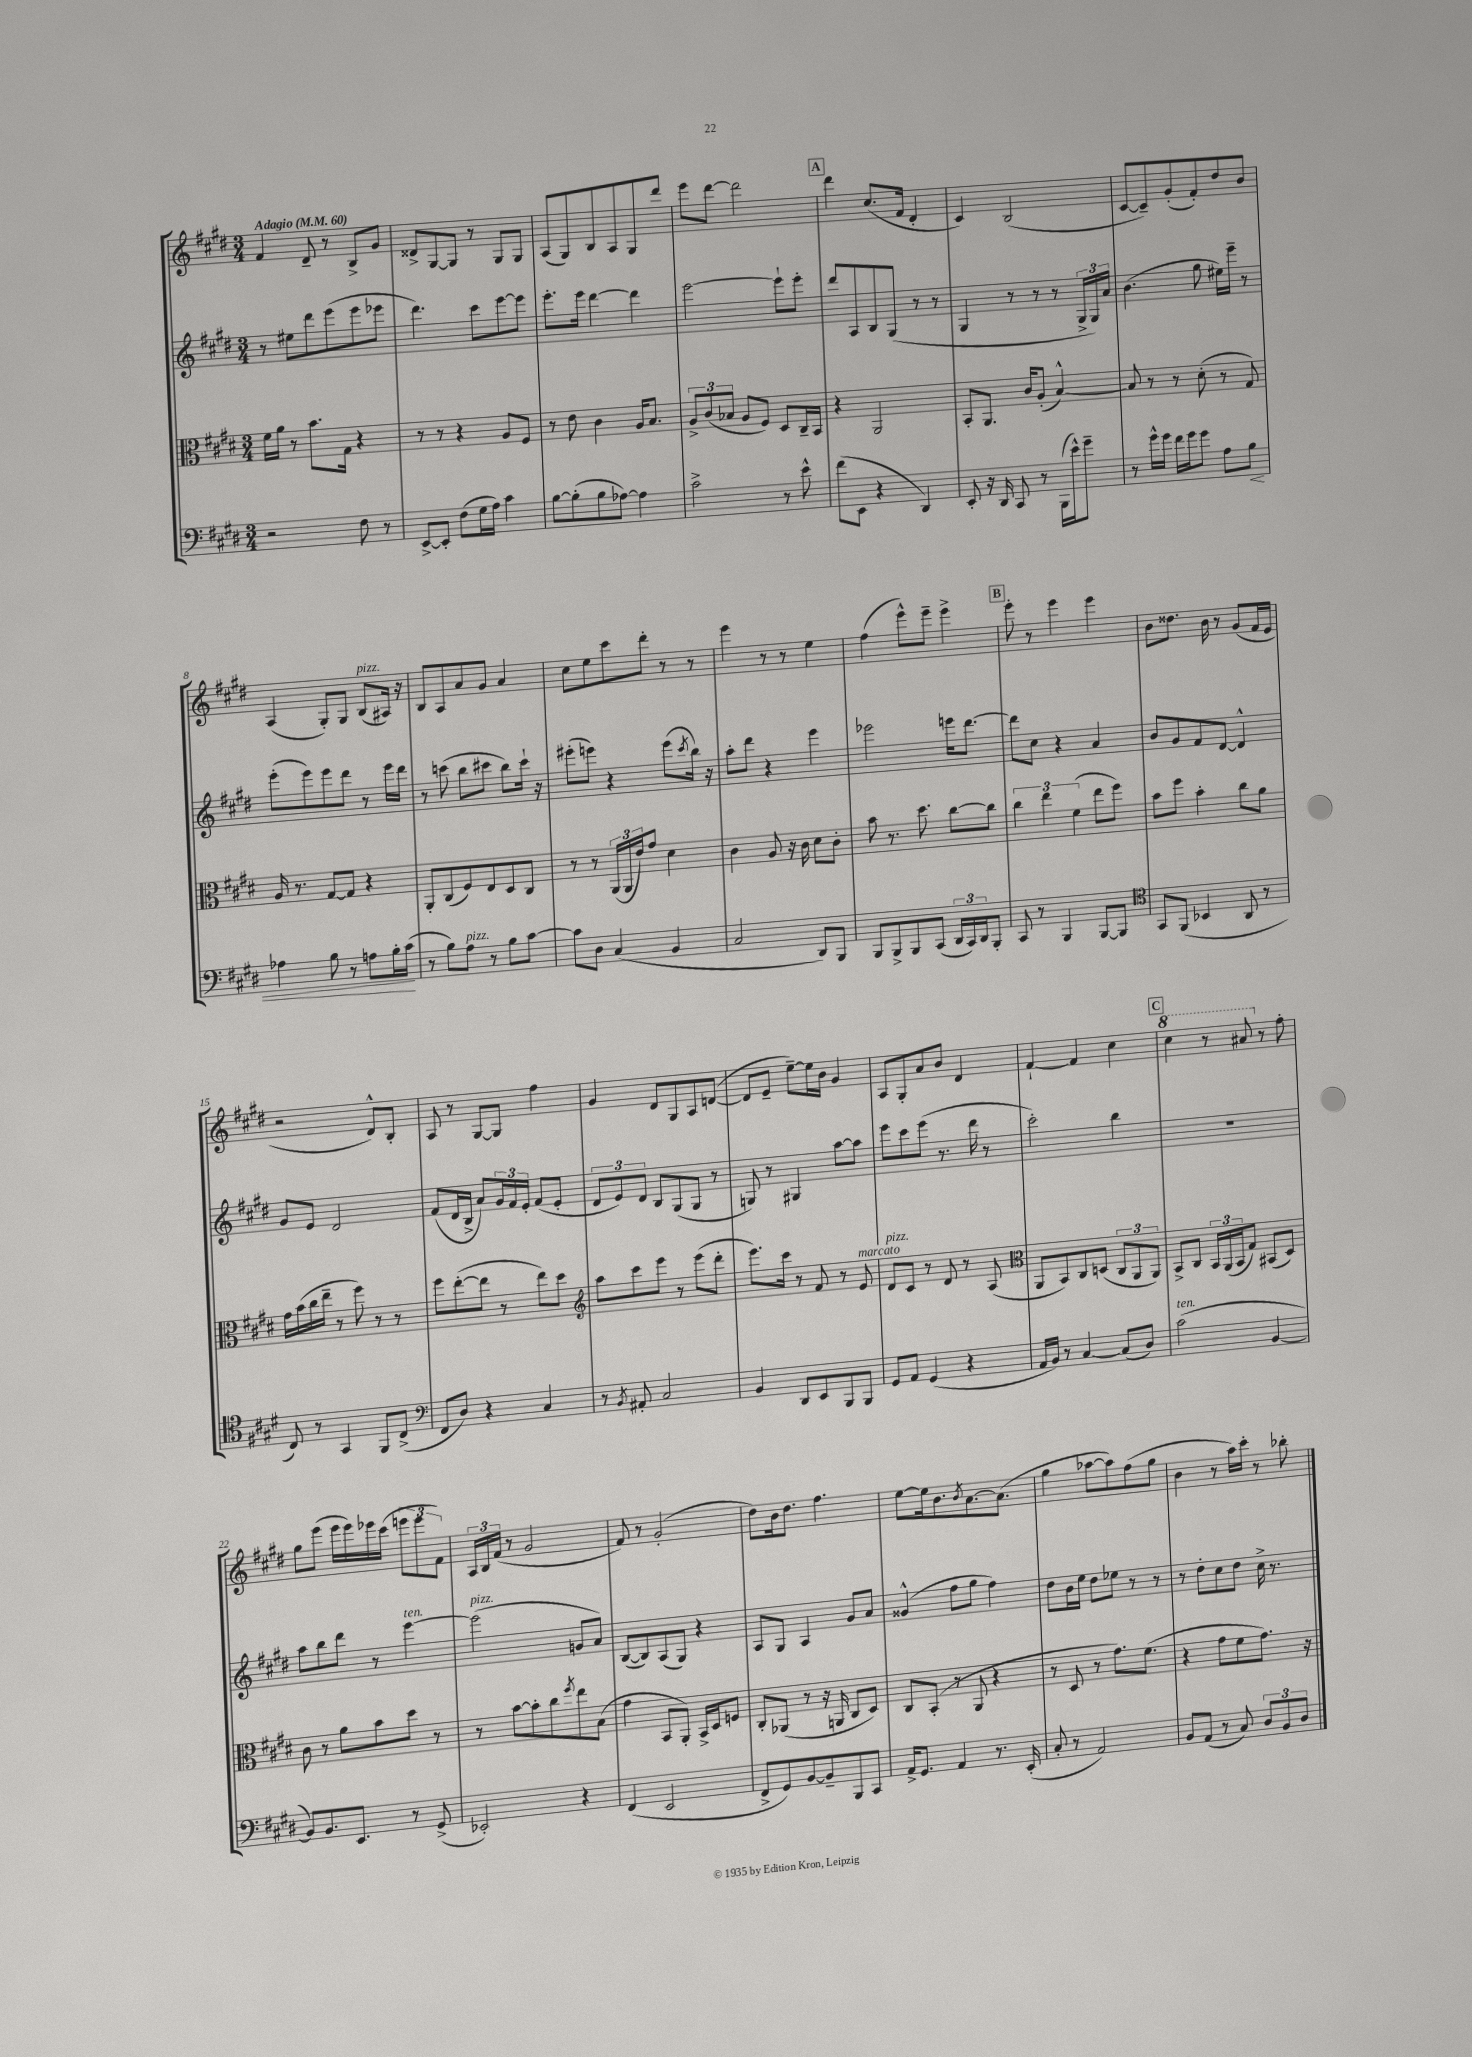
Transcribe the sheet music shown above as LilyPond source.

<<
\new StaffGroup <<
\new Staff = "s0" {
    \clef treble \key e \major \numericTimeSignature \time 3/4 \tempo "Adagio" 4 = 60
    fis'4 dis'8-- r8 b8-> gis'8 |
    disis'8-> gis8~ gis8 r8 gis8 gis8 |
    a8( gis8) b8 a8 gis8 dis'''8 |
    e'''8 dis'''8~ dis'''2 |
    \mark \markup { \box "A" } dis'''4 cis''8.( fis'16 dis'4-. |
    cis'4) b2( |
    cis'8~ cis'8--) gis'8-.( fis'8-.) dis''8 b'8 |
    a4( gis8-.) gis8 b8^\markup { \italic "pizz." }( ais16) r16 |
    b8 a8 a'8 gis'8 a'4 |
    cis''8 e''8 cis'''8 dis'''8-. r8 r8 |
    e'''4 r8 r8 e''4 |
    fis''4( e'''8-^) e'''8-- e'''4-> |
    \mark \markup { \box "B" } e'''8-. r8 e'''4 e'''4 |
    b'8 disis''8. b'16 r8 gis'8( fis'16 e'16 |
    r2 dis'8-^) b8-. |
    a8 r8 gis8~ gis8 fis''4 |
    gis'4 dis'8 gis8 a8 d'8~( |
    d'8 e'8-- e''8~--) e''16 b'16 gis'4 |
    a8 gis8-. a'8 b'8 dis'4 |
    fis'4~-! fis'4 cis''4 |
    \mark \markup { \box "C" } \ottava #1 cis'''4 r8 ais''8 \ottava #0 r8 fis''8-. |
    gis''8 e'''8( e'''16 e'''16) ees'''16 cis'''16( \tuplet 3/2 { e'''8 e'''8 fis'8) } |
    \tuplet 3/2 { a16 b16 fis'16( } r8 gis'2 |
    fis'8) r8 gis'2-.( |
    dis''8) b'16 dis''8. fis''4. |
    e''8~ e''16 b'8. \acciaccatura { b'8 } a'8.~ a'8.( |
    gis''4 aes''8~ aes''8) fis''8( gis''8 |
    b'4 r8 a''16) cis'''16-. r8 bes''8-. \bar "|." |
}
\new Staff = "s1" {
    \clef treble \key e \major \numericTimeSignature \time 3/4
    r8 eis''8 dis'''8 e'''8( e'''8 ees'''8 |
    dis'''4.) cis'''8 e'''8~ e'''8 |
    e'''8.-. e'''16 dis'''4~ dis'''4 |
    e'''2~ e'''8-! e'''8-. |
    \mark \markup { \box "A" } dis'''8 a8 b8 gis8( r8 r8 |
    gis4 r8 r8 r8 \tuplet 3/2 { gis16-> gis16) a'16 } |
    b'4.( gis''8 eis''16) e'''16-- r8 |
    e'''8-.( e'''8) e'''8 dis'''8 r8 e'''16 dis'''16 |
    r8 c'''8( b''8 cis'''8 b''8) cis'''16-! r16 |
    eis'''8-.( e'''8) r4 e'''8( \acciaccatura { cis'''8 } b''16) r16 |
    a''8-. dis'''8 r4 e'''4 |
    ees'''2 e'''16 dis'''8.~ |
    \mark \markup { \box "B" } dis'''8 cis''8 r4 a'4 |
    b'8 gis'8 fis'8 dis'8~ dis'4-^ |
    gis'8 e'8 dis'2 |
    fis'8( dis'16 b16-> a'8) \tuplet 3/2 { gis'16 fis'16 e'16-. } fis'8( e'8-. |
    \tuplet 3/2 { dis'8 e'8) dis'8 } b8 gis8( gis8 r8 |
    g8) r8 gis4 a''8~ a''8 |
    e'''8 cis'''8 e'''8( r8. dis'''16 r8 |
    cis'''2-.) b''4 |
    \mark \markup { \box "C" } R2. |
    a''8 b''8 dis'''8 r8 e'''4~^\markup { \italic "ten." } |
    e'''2^\markup { \italic "pizz." }( g'8 a'8) |
    b8~( b8) a8( gis8) r4 |
    a8 gis8 a4 gis'8 a'8 |
    gisis'4-^( fis''8 gis''8 fis''4) |
    dis''8 b'16 e''16 dis''8 ees''8 r8 r8 |
    r8 dis''8-. cis''8 dis''8 cis''16-> r8. \bar "|." |
}
\new Staff = "s2" {
    \clef alto \key e \major \numericTimeSignature \time 3/4
    fis'16 a'16 r8 b'8. gis16 r4 |
    r8 r8 r4 a8 fis8 |
    r8 e'8 cis'4 a16 b8. |
    \tuplet 3/2 { a8-> cis'8( bes8 } a8 fis8) dis8 cis16-- b,16 |
    \mark \markup { \box "A" } r4 a,2 |
    b,8-. a,8. cis'16 a8-.( b4~-^) |
    b8 r8 r8 dis'8-.( r8 gis8) |
    a16 r8. gis8~ gis8 r4 |
    a,8-. cis8( fis8) e8 dis8 cis8 |
    r8 r8 \tuplet 3/2 { a,16( a,16 e'16) } gis'8 dis'4 |
    cis'4 a8 r16 cis'16 dis'8 cis'8-. |
    b'8 r8. dis''8. cis''8~ cis''8 |
    \mark \markup { \box "B" } \tuplet 3/2 { cis''4 e''4 fis'4( } e''8 fis''8) |
    b'8 fis''8 b'4-. cis''8 a'8 |
    gis'16 b'16( cis''16 e''16-- r8 fis''8) r8 r8 |
    fis''8 e''8~-.( e''8 r8 e''8) dis''8 |
    \clef treble a''8 cis'''8 e'''8 r8 e'''8( dis'''8-. |
    e'''8.) cis'''16 r8 fis'8 r8 e'8^\markup { \italic "marcato" } |
    dis'8^\markup { \italic "pizz." } cis'8 r8 dis'8 r8 a8( |
    \clef alto a,8 b,8) cis8 d8( \tuplet 3/2 { cis8 a,8 a,8) } |
    \mark \markup { \box "C" } b,8-> cis8 \tuplet 3/2 { b,16 a,16( b,16 } gis8) bis,8( dis8) |
    cis'8 r8 a'8 b'8 dis''8 r8 |
    r8 b'8~ b'8-. cis''8 \acciaccatura { fis''8 } e''8 b8( |
    gis'4 b,8 a,8-.) b,16-> dis16 f8 |
    cis8-. aes,8( r8 r16 a,16 cis8 dis8) |
    cis8 b,8-.( r8 a,8 r4 |
    r8 dis8 r8 gis'8.) fis'8.( |
    r4 gis'8 fis'8 gis'8.) r16 \bar "|." |
}
\new Staff = "s3" {
    \clef bass \key e \major \numericTimeSignature \time 3/4
    r2 fis8 r8 |
    e,8~-> e,8-. fis8( gis16 a16) cis'4 |
    b8~ b8-.( b8 aes8~) aes4 |
    cis'2-> r8 e'8-^ |
    \mark \markup { \box "A" } fis'8( e,8 r4 dis,4) |
    e,8-. r16 dis,16 cis,8 r8 b,,16( e'16-^) gis'8-- |
    r8 gis'16-^ gis'16 fis'16 gis'16 gis'8 a8 b8\< |
    aes4 b8 r8 a8 b16-. cis'16\!( |
    r8 b8) a8^\markup { \italic "pizz." } r8 b8 cis'8~ |
    cis'8 dis8 cis4( b,4 |
    cis2 dis,8) b,,8 |
    b,,8 b,,8-> b,,8 cis,8( \tuplet 3/2 { dis,16 cis,16) dis,16 } b,,8-. |
    \mark \markup { \box "B" } cis,8 r8 b,,4 b,,8~ b,,8 |
    \clef tenor gis,8 fis,8( bes,4 a,8 r8 |
    cis8) r8 gis,4 fis,8 cis8->( |
    \clef bass fis,8 dis8) r4 cis4 |
    r8 \acciaccatura { b,8 } ais,8-. cis2 |
    b,4 dis,8 e,8 b,,8 b,,8 |
    gis,8 a,8 gis,4( r4 |
    a,16 b,16) r8 cis4~ cis8( dis8) |
    \mark \markup { \box "C" } cis'2^\markup { \italic "ten." }( b,4~ |
    b,8) b,8. e,8. r8 gis,8->( |
    ees,2-.) r4 |
    fis,4( e,2 |
    fis,8-> gis,8) b,8~ b,8-- b,,8 cis,8 |
    a,16-> gis,8. a,4 r8. e,16-.( |
    cis8-. r8 a,2) |
    b,8 a,8( r8 cis8) \tuplet 3/2 { dis8 b,8 dis8 } \bar "|." |
}
>>
>>
